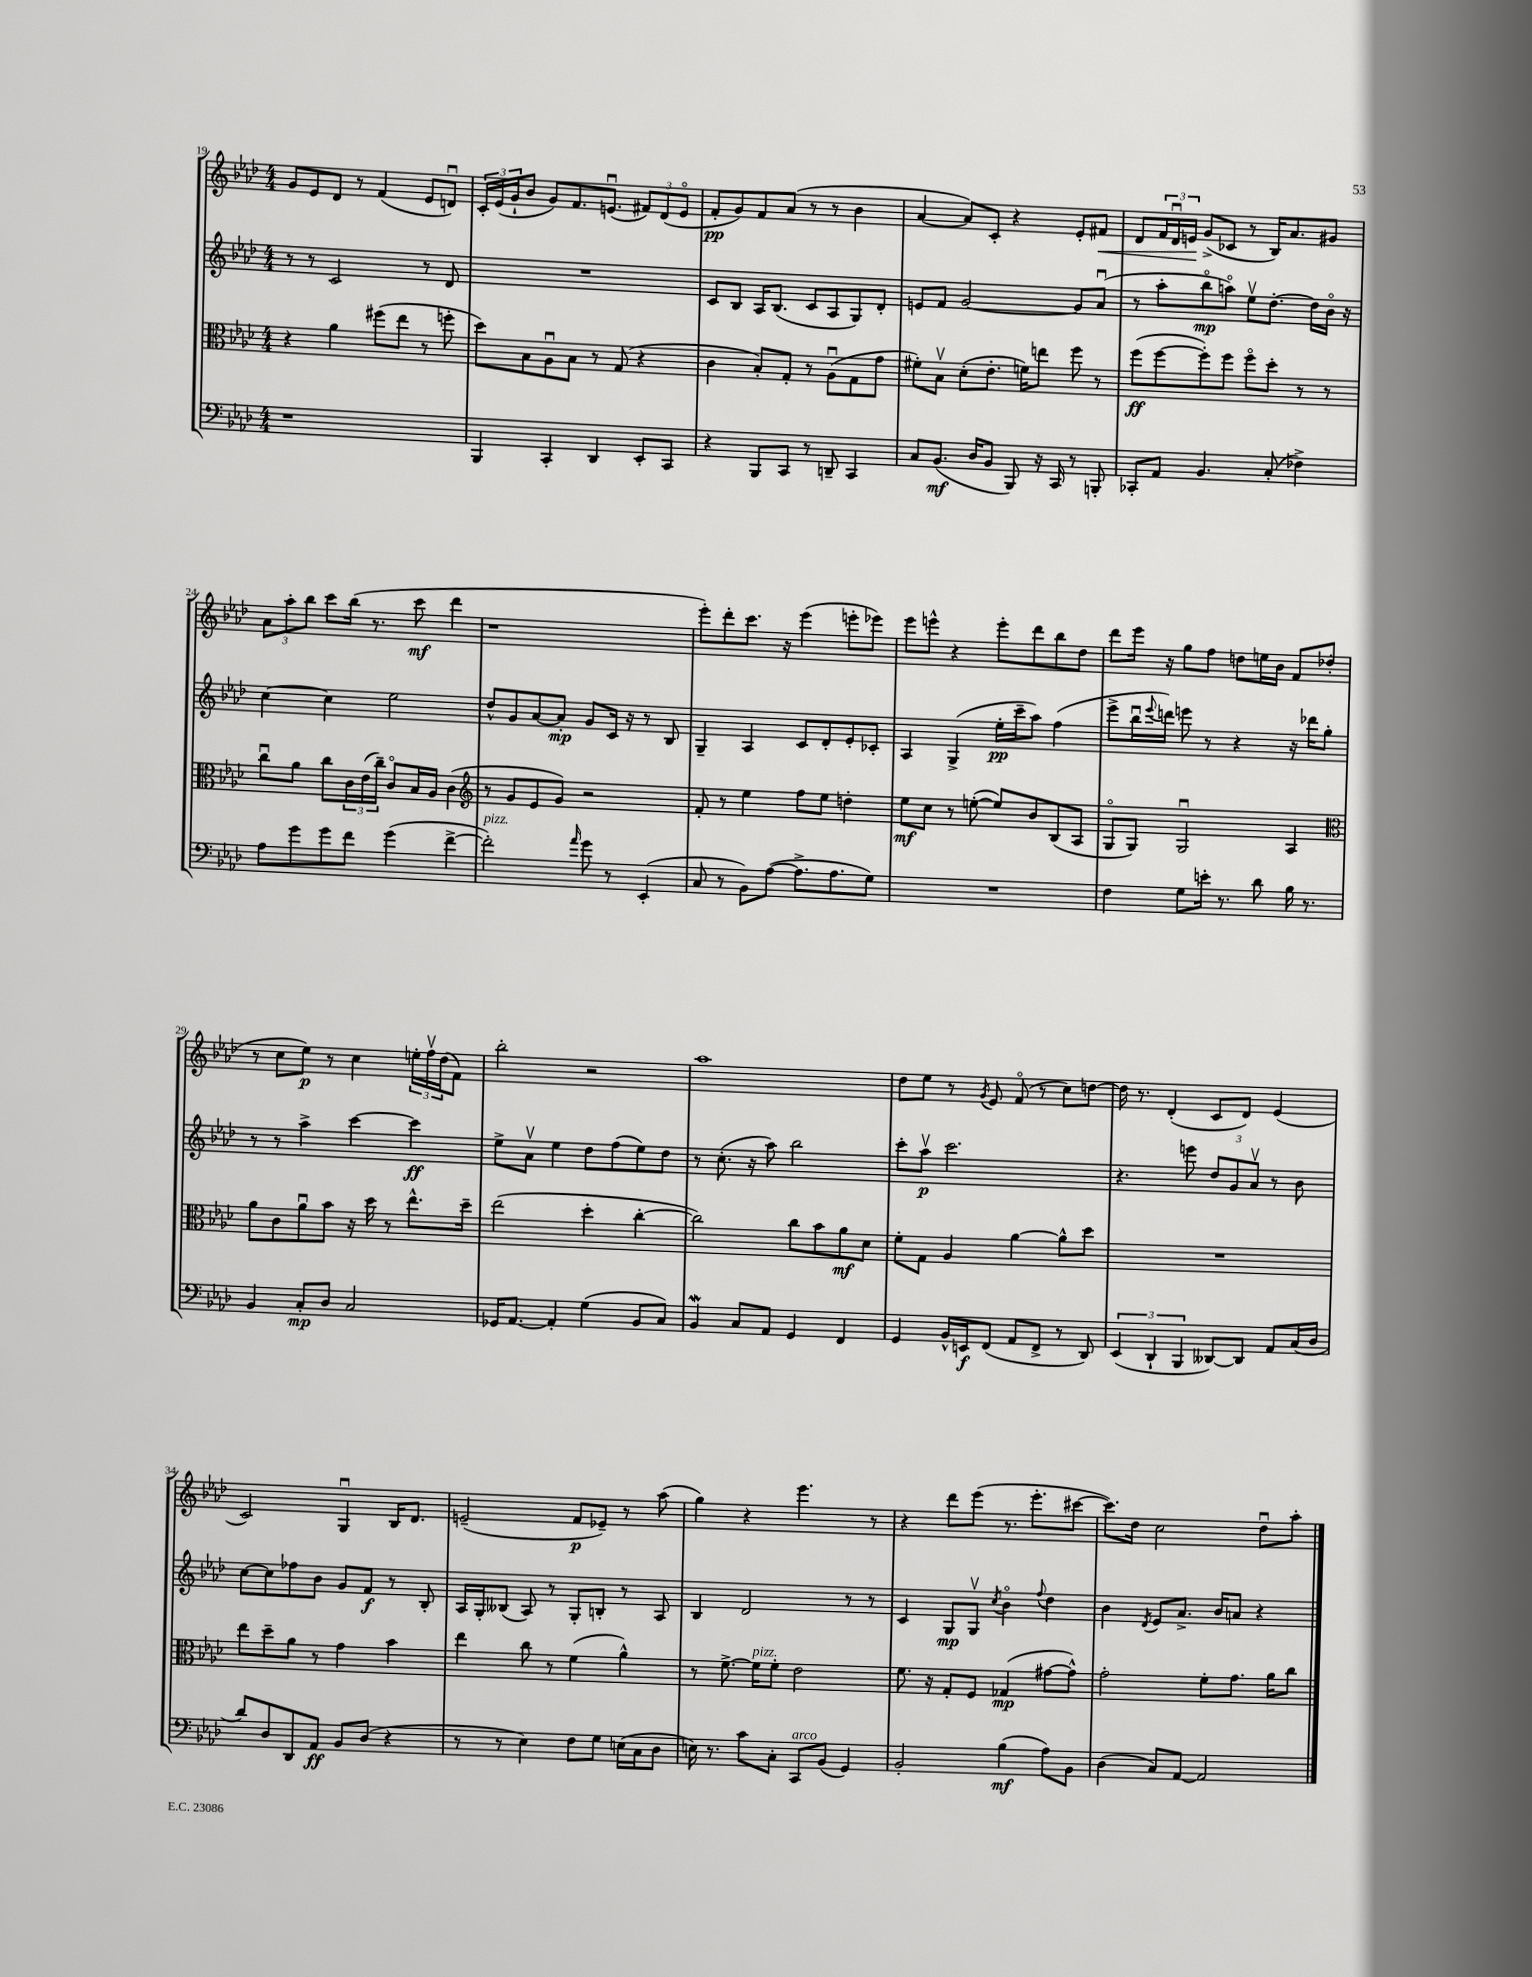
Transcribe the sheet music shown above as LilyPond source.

<<
\new StaffGroup <<
\new Staff = "s0" {
    \clef treble \key aes \major \numericTimeSignature \time 4/4
    g'8 ees'8 des'8 r8 f'4( ees'8 d'8\downbow) |
    \tuplet 3/2 { c'16-. ees'16( g'16-! } bes'8 g'8) f'8. e'8.\downbow( \tuplet 3/2 { fis'8) des'8( e'8\flageolet } |
    f'8-.\pp g'8) f'8 aes'8( r8 r8 bes'4 |
    aes'4~ aes'8) c'8-. r4 ees'8-. fis'8\< |
    des'8 \tuplet 3/2 { f'16 des'16\downbow e'16\! } g'8->( ces'8 r8 bes16) aes'8. gis'8 |
    \tuplet 3/2 { aes'8 aes''8-. bes''8 } c'''8 bes''16( r8. c'''8\mf des'''4 |
    r1 |
    ees'''8-.) des'''8-. c'''8. r16 ees'''4( e'''8-. ees'''8) |
    ees'''8 e'''8-^ r4 e'''8-. des'''8 bes''8 des''8 |
    des'''8 ees'''16 r16 g''8 f''8 d''8 e''16 bes'16 f'8 des''8-.( |
    r8 c''8 ees''8\p) r8 c''4 \tuplet 3/2 { e''16-. f''16\upbow des''16( } f'8) |
    bes''2-. r2 |
    aes''1 |
    des''8 ees''8 r8 \acciaccatura { g'8 } ees'8 f'8\flageolet( r8 c''8) d''8~ |
    d''16 r8. des'4-.( c'8 des'8) ees'4( |
    c'2) g4\downbow bes16 des'8. |
    e'2--( f'8\p ees'8--) r8 aes''8( |
    g''4) r4 ees'''4. r8 |
    r4 des'''8 ees'''8( r8. ees'''8.-. cis'''8~ |
    cis'''8.) des''16 c''2 des''8\downbow aes''8-. \bar "|." |
}
\new Staff = "s1" {
    \clef treble \key aes \major \numericTimeSignature \time 4/4
    r8 r8 c'2 r8 des'8 |
    R1 |
    c'8 bes8 aes16 bes8.( c'8 aes8 g8) des'8-. |
    e'8 f'8 g'2~ g'8 aes'8\downbow( |
    r8 aes''8-. bes''8\flageolet\mp a''8\flageolet) ees''8\upbow des''8.~-. des''16 bes'16\flageolet r16 |
    c''4~ c''4 ees''2 |
    des''8-^ g'8 aes'8~ aes'8-.\mp g'8 c'16 r16 r8 bes8 |
    g4-- aes4 c'8 des'8-. ees'8-. ces'8-. |
    aes4 g4->( ees''16-.\pp c'''16-- aes''8) f''4( |
    ees'''8-> bes''16\downbow \appoggiatura { ees'''8 } d'''16) e'''8 r8 r4 r16 des'''16 g''8-. |
    r8 r8 aes''4-> c'''4~ c'''4\ff |
    ees''8-> aes'8\upbow ees''4 des''8 f''8( ees''8) des''8 |
    r8 c''8.-.( r16 aes''8) bes''2 |
    c'''8-. aes''8\upbow\p c'''2. |
    r4. e'''8 \tuplet 3/2 { des''8 g'8 aes'8\upbow } r8 bes'8 |
    c''8~ c''8 fes''8 bes'8 g'8 f'8\f r8 bes8-. |
    aes16 g16-. beses8( aes8) r8 g8-. b8-. r8 aes8 |
    bes4 des'2 r8 r8 |
    c'4 g8\mp g8\upbow \acciaccatura { c''8 } bes'4\flageolet \appoggiatura { f''8 } des''4 |
    bes'4 \acciaccatura { des'8 } ees'8 aes'8.-> bes'16 a'8 r4 \bar "|." |
}
\new Staff = "s2" {
    \clef alto \key aes \major \numericTimeSignature \time 4/4
    r4 aes'4 fis''8( ees''8 r8 f''8-. |
    des''8) bes8 aes8\downbow bes8 r8 g8( r4 |
    c'4 bes8-.) g8-. r8 aes8\downbow( g8 g'8 |
    fis'8-.) bes8\upbow des'8-.( ees'8.-. f'16) e''8 f''8 r8 |
    f''8\ff( f''8~ f''8-.) f''8 f''8\flageolet des''8-. r8 r8 |
    c''8\downbow aes'8 c''8 \tuplet 3/2 { c'16 ees'16( c''16--) } c'8\flageolet bes16 aes16 c'4( |
    \clef treble r8 g'8 ees'8 g'8) r2 |
    f'8-. r8 ees''4 f''8 ees''8 d''4-. |
    ees''8\mf c''8 r8 e''8~-.( e''8) bes'8 bes8( aes8 |
    g8\flageolet g8) g2\downbow aes4 |
    \clef alto aes'8 c'8 aes'8\downbow bes'8 r16 des''16 r8 ees''8.-^ des''16-- |
    ees''2( des''4-. c''4~-. |
    c''2) c''8 bes'8 aes'8\mf des'8 |
    f'8-. g8 aes4 aes'4~ aes'8-^ des''8 |
    R1 |
    ees''8 des''8-- aes'8 r8 g'4 bes'4 |
    ees''4 c''8 r8 f'4( aes'4-^) |
    r8 f'8.~-> f'16^\markup { \italic "pizz." } f'8-. ees'2 |
    f'8. r16 g8-. f8 ges4\mp( gis'8~ gis'8-^) |
    g'2-. f'8-. g'8. aes'16 c''8 \bar "|." |
}
\new Staff = "s3" {
    \clef bass \key aes \major \numericTimeSignature \time 4/4
    r1 |
    bes,,4 c,4-. des,4 ees,8-. c,8 |
    r4 bes,,8 c,8 r8 d,8-- c,4 |
    c8 bes,8.\mf( des16 bes,8 bes,,8) r16 c,16 r8 b,,8-. |
    ces,8-. aes,8 bes,4. c8-.( fes4->) |
    aes8 g'8 g'8 f'8 g'4( f'4~-> |
    f'2-.^\markup { \italic "pizz." }) \grace { aes'16 } g'8 r8 ees,4-.( |
    c8 r8 bes,8) aes8~( aes8.-> aes8. g8) |
    R1 |
    f4 g8 e'16-. r8. des'8 bes16 r8. |
    bes,4 c8-.\mp des8 c2 |
    ges,16 aes,8.~ aes,4-. g4( bes,8 c8) |
    bes,4\mordent c8 aes,8 g,4 f,4 |
    g,4 bes,16-^ e,16\f f,8( aes,8 f,8-> r8 des,8) |
    \tuplet 3/2 { ees,4( des,4-! bes,,4 } deses,8~) deses,8 aes,8 c16( des16 |
    des'8) des8 des,8 aes,8\ff bes,8 des8( r4 |
    r8 r8 ees4) f8 g8 e16( c16 des8 |
    e16) r8. c'8 c8-. c,8^\markup { \italic "arco" } bes,8( g,4) |
    bes,2-. bes4\mf( aes8) bes,8 |
    des4( c8) aes,8~ aes,2 \bar "|." |
}
>>
>>
\layout { \context { \Score currentBarNumber = #19 } }
